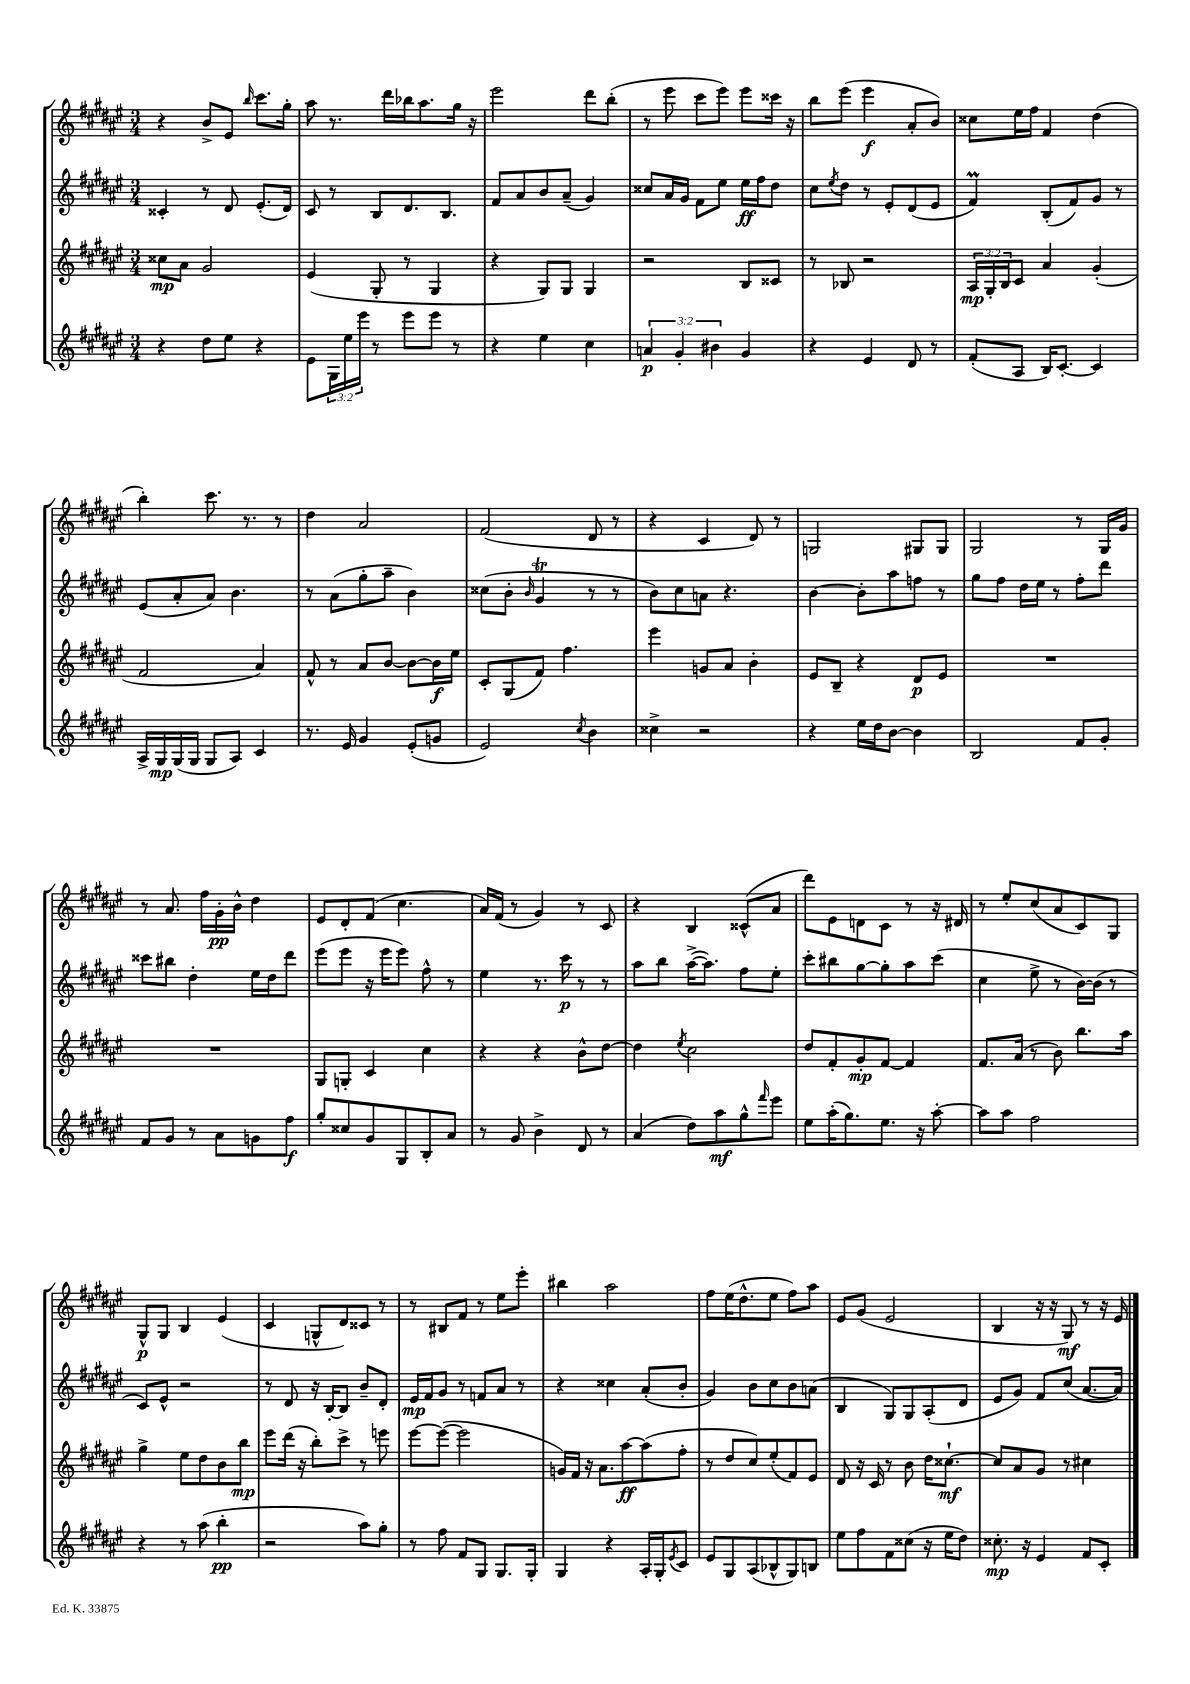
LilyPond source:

<<
\new StaffGroup <<
\new Staff = "s0" {
    \clef treble \key fis \major \numericTimeSignature \time 3/4
    r4 b'8-> eis'8 \grace { b''16 } cis'''8. gis''16-. |
    ais''8 r8. dis'''16 bes''16 ais''8. gis''16 r16 |
    eis'''2 dis'''8 b''8-.( |
    r8 eis'''8 cis'''8 eis'''8) eis'''8 cisis'''16 r16 |
    b''8 eis'''8( eis'''4\f ais'8-. b'8) |
    cisis''8 eis''16 fis''16 fis'4 dis''4( |
    b''4-.) cis'''8. r8. r8 |
    dis''4 ais'2 |
    fis'2( dis'8 r8 |
    r4 cis'4 dis'8) r8 |
    g2 gis8 gis8 |
    gis2 r8 gis16 gis'16 |
    r8 ais'8. fis''16 gis'16-.\pp b'16-^ dis''4 |
    eis'8 dis'8-. fis'8( cis''4. |
    ais'16) fis'16( r8 gis'4) r8 cis'8 |
    r4 b4 cisis'8-^( ais'8 |
    dis'''8) eis'8 d'8 cis'8 r8 r16 dis'16 |
    r8 eis''8-. cis''8( ais'8 cis'8) gis8 |
    gis8-^\p gis8 b4 eis'4( |
    cis'4 g8-^ dis'8) cisis'8 r8 |
    r8 bis8 fis'8 r8 eis''8 eis'''8-. |
    bis''4 ais''2 |
    fis''8 eis''16( dis''8.-^ eis''8 fis''8) ais''8 |
    eis'8 gis'8( eis'2 |
    b4 r16 r16 gis8\mf) r8 r16 eis'16 \bar "|." |
}
\new Staff = "s1" {
    \clef treble \key fis \major \numericTimeSignature \time 3/4
    cisis'4-. r8 dis'8 eis'8.-.( dis'16) |
    cis'8 r8 b8 dis'8. b8. |
    fis'8 ais'8 b'8 ais'8--( gis'4) |
    cisis''8 ais'16 gis'16 fis'8 eis''8 eis''16\ff fis''16 dis''8 |
    cis''8 \acciaccatura { eis''8 } dis''8 r8 eis'8-. dis'8( eis'8 |
    fis'4\prall) b8-.( fis'8) gis'8 r8 |
    eis'8( ais'8-. ais'8) b'4. |
    r8 ais'8( gis''8-. ais''8-- b'4) |
    cisis''8( b'8-. \grace { b'16 } gis'4\trill r8 r8 |
    b'8) cis''8 a'8 r4. |
    b'4~ b'8-. ais''8 f''8 r8 |
    gis''8 fis''8 dis''16 eis''16 r8 fis''8-. dis'''8 |
    cisis'''8 bis''8 dis''4-. eis''16 dis''16 dis'''8 |
    eis'''8( eis'''8 r16 eis'''16 eis'''8) fis''8-^ r8 |
    eis''4 r8. cis'''16\p r8 r8 |
    ais''8 b''8 ais''16~->( ais''8.) fis''8 eis''8-. |
    cis'''8-. bis''8 gis''8~ gis''8-. ais''8 cis'''8( |
    cis''4 eis''8-> r8 b'16~) b'16( r8 |
    cis'8) eis'8-^ r2 |
    r8 dis'8 r16 b16~-. b8 b'8-- dis'8-. |
    eis'16\mp fis'16 gis'8 r8 f'8 ais'8 r8 |
    r4 cisis''4 ais'8-.( b'8-. |
    gis'4) b'8 cis''8 b'8 a'8( |
    b4 gis8) gis8 ais8-.( dis'8 |
    eis'8 gis'8) fis'8 cis''8( ais'8.~ ais'16) \bar "|." |
}
\new Staff = "s2" {
    \clef treble \key fis \major \numericTimeSignature \time 3/4 \override Staff.TupletNumber.text = #tuplet-number::calc-fraction-text
    cisis''8\mp ais'8 gis'2 |
    eis'4( gis8-. r8 gis4 |
    r4 gis8) gis8 gis4 |
    r2 b8 cisis'8 |
    r8 bes8 r2 |
    \tuplet 3/2 { ais16\mp gis16-. b16 } cis'8 ais'4 gis'4-.( |
    fis'2 ais'4) |
    fis'8-^ r8 ais'8 b'8~ b'8~ b'16\f eis''16 |
    cis'8-. gis8( fis'8) fis''4. |
    eis'''4 g'8 ais'8 b'4-. |
    eis'8 b8-- r4 dis'8\p eis'8 |
    R2. |
    R2. |
    gis8 g8-. cis'4 cis''4 |
    r4 r4 b'8-^ dis''8~ |
    dis''4 \acciaccatura { eis''8 } cis''2 |
    dis''8 fis'8-. gis'8-.\mp fis'8~ fis'4 |
    fis'8. ais'16( r8 b'8) b''8. ais''16 |
    gis''4-> eis''8 dis''8 b'8 b''8\mp |
    eis'''8 dis'''16( r16 b''8-.) cis'''8-> r8 e'''8 |
    eis'''8~ eis'''8~( eis'''2 |
    g'16) fis'16 r16 ais'8. ais''8~\ff ais''8( fis''8-. |
    r8 dis''8 cis''8) eis''8-.( fis'8) eis'8 |
    dis'8 r16 cis'16 r8 b'8 dis''16 cisis''8.~-!\mf |
    cisis''8 ais'8 gis'8 r8 cis''4 \bar "|." |
}
\new Staff = "s3" {
    \clef treble \key fis \major \numericTimeSignature \time 3/4 \override Staff.TupletNumber.text = #tuplet-number::calc-fraction-text
    r4 dis''8 eis''8 r4 |
    eis'8 \tuplet 3/2 { gis16 eis''16 eis'''16 } r8 eis'''8 eis'''8 r8 |
    r4 eis''4 cis''4 |
    \tuplet 3/2 { a'4\p gis'4-. bis'4 } gis'4 |
    r4 eis'4 dis'8 r8 |
    fis'8-.( ais8 b16) cis'8.~-. cis'4 |
    ais16-> gis16\mp gis16( gis16 gis8 ais8) cis'4 |
    r8. eis'16 gis'4 eis'8-.( g'8 |
    eis'2) \acciaccatura { cis''8 } b'4 |
    cisis''4-> r2 |
    r4 eis''16 dis''16 b'8~ b'4 |
    b2 fis'8 gis'8-. |
    fis'8 gis'8 r8 ais'8 g'8 fis''8\f |
    gis''8-. cisis''8 gis'8 gis8 b8-. ais'8 |
    r8 gis'8 b'4-> dis'8 r8 |
    ais'4( dis''8) ais''8\mf gis''8-^ \grace { fis'''16 } eis'''8 |
    eis''8 ais''16-.( gis''8.) eis''8. r16 ais''8~-. |
    ais''8 ais''8 fis''2 |
    r4 r8 ais''8( b''4-.\pp |
    r2 ais''8) gis''8-. |
    r8 fis''8 fis'8 gis8 gis8. gis16-. |
    gis4 r4 ais16-. gis16-. \acciaccatura { eis'8 } cis'8 |
    eis'8 gis8 ais8( bes8-^ gis8) b8 |
    eis''8 fis''8 fis'8 cisis''8( r16 eis''16 dis''8) |
    cisis''8.-.\mp r16 eis'4 fis'8 cis'8-. \bar "|." |
}
>>
>>
\layout { \context { \Score \remove "Bar_number_engraver" } }
